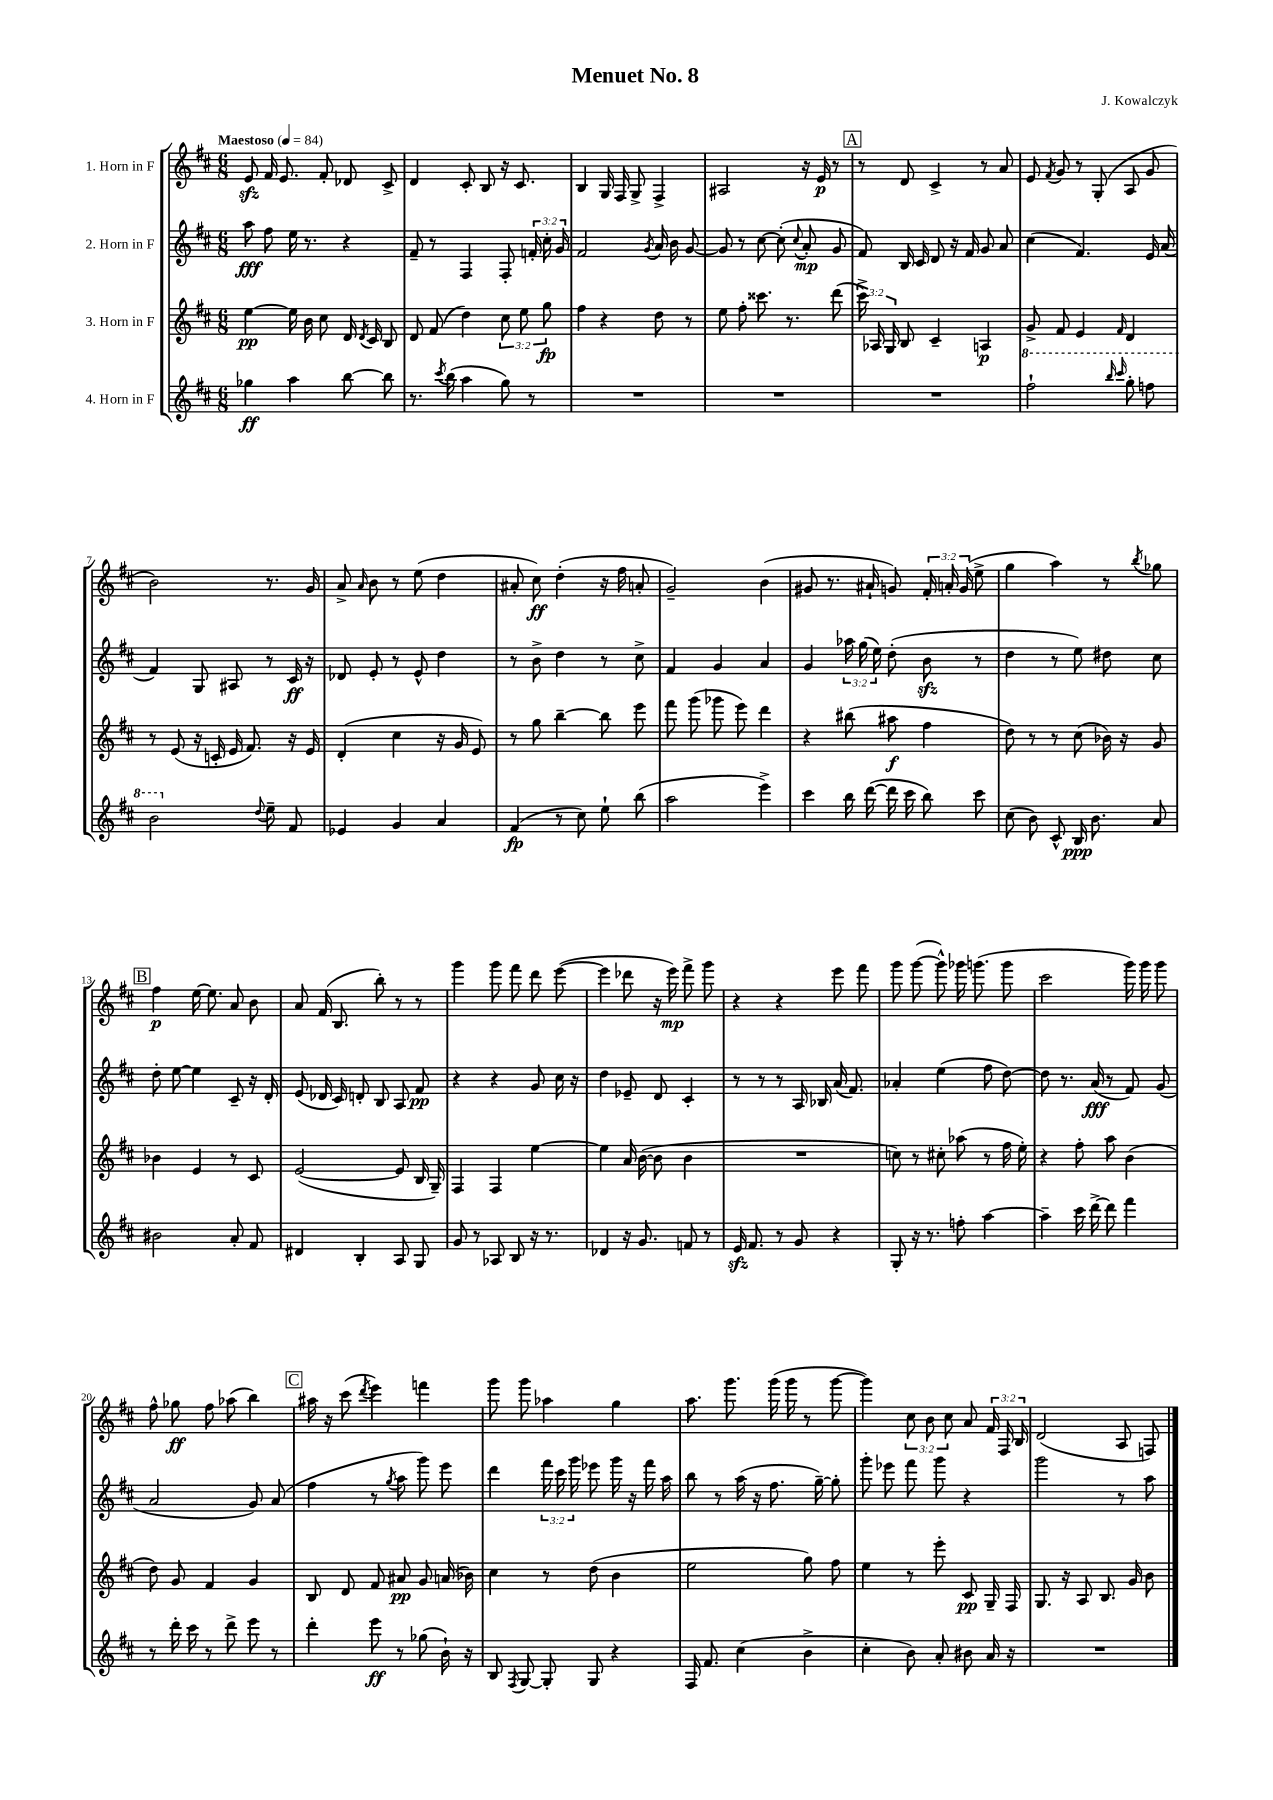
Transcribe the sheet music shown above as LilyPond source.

\header { title = "Menuet No. 8" composer = "J. Kowalczyk" }
<<
\new StaffGroup <<
\new Staff = "s0" \with { instrumentName = "1. Horn in F" } {
    \clef treble \key d \major \numericTimeSignature \time 6/8 \override Staff.TupletNumber.text = #tuplet-number::calc-fraction-text \tempo "Maestoso" 4 = 84
    \autoBeamOff e'8\sfz fis'16 e'8. fis'8-. des'8 cis'8-> |
    d'4 cis'8-. b8 r16 cis'8. |
    b4 g16 fis16 g8-> fis4-> |
    ais2 r16 e'16\p r8 |
    \mark \markup { \box "A" } r8 d'8 cis'4-> r8 a'8 |
    e'8 \acciaccatura { fis'8 } g'8 r8 g8-.( a8 g'8 |
    b'2) r8. g'16 |
    a'8-> \grace { a'16 } b'8 r8 e''8( d''4 |
    ais'8-. cis''8\ff) d''4-.( r16 fis''16 a'8-. |
    g'2--) b'4( |
    gis'8 r8. ais'16-! g'8) \tuplet 3/2 { fis'16-. a'16-. g'16( } e''8-> |
    g''4 a''4) r8 \acciaccatura { b''8 } ges''8 |
    \mark \markup { \box "B" } fis''4\p e''16~ e''8. a'8 b'8 |
    a'8 fis'16( b8. b''8-.) r8 r8 |
    g'''4 g'''8 fis'''8 d'''8 e'''8~( |
    e'''4 des'''8 r16 e'''16\mp) fis'''8-> g'''8 |
    r4 r4 e'''8 fis'''8 |
    g'''8 g'''8~( g'''8-^) ges'''16 g'''8.( g'''8 |
    cis'''2 g'''16) g'''16 g'''8 |
    fis''8-^ ges''8\ff fis''8 aes''8( b''4) |
    \mark \markup { \box "C" } ais''16 r16 cis'''8( \acciaccatura { d'''8 } e'''4) f'''4 |
    g'''8 g'''8 aes''4 g''4 |
    a''8. g'''8. g'''16( g'''16 r8 g'''8~ |
    g'''4) \tuplet 3/2 { cis''8 b'8 cis''8 } a'8 \tuplet 3/2 { fis'16 fis16 b16 } |
    d'2( a8 f8) \bar "|." |
}
\new Staff = "s1" \with { instrumentName = "2. Horn in F" } {
    \clef treble \key d \major \numericTimeSignature \time 6/8 \override Staff.TupletNumber.text = #tuplet-number::calc-fraction-text
    \autoBeamOff a''8\fff fis''8 e''16 r8. r4 |
    fis'8-- r8 fis4 fis8-. \tuplet 3/2 { f'16-. cis''16-. g'16 } |
    fis'2 \acciaccatura { g'8 } a'16 b'16 g'8~ |
    g'8 r8 cis''8~ cis''8-.( \appoggiatura { cis''8 } a'8-.\mp g'8 |
    \mark \markup { \box "A" } fis'8) b16 cis'16 d'8 r16 fis'16 g'8 a'8 |
    cis''4( fis'4.) e'16 a'16( |
    fis'4) g8 ais8 r8 cis'16\ff r16 |
    des'8 e'8-. r8 e'8-^ d''4 |
    r8 b'8-> d''4 r8 cis''8-> |
    fis'4 g'4 a'4 |
    g'4 \tuplet 3/2 { aes''16 g''16( e''16) } d''8-.( b'8\sfz r8 |
    d''4 r8 e''8) dis''8 cis''8 |
    \mark \markup { \box "B" } d''8-. e''8~ e''4 cis'8-- r16 d'16-. |
    e'8( des'16 cis'16) d'8-. b8 a8 fis'8\pp |
    r4 r4 g'8 cis''16 r16 |
    d''4 ees'8-- d'8 cis'4-. |
    r8 r8 r8 a16 bes16 a'16( fis'8.) |
    aes'4-. e''4( fis''8 d''8~) |
    d''8 r8. a'16\fff( r8 fis'8) g'8( |
    a'2 g'8) a'8( |
    \mark \markup { \box "C" } fis''4 r8 \acciaccatura { g''8 } a''8 g'''8) e'''8 |
    d'''4 \tuplet 3/2 { fis'''16 cis'''16 g'''16 } ees'''8 g'''16 r16 fis'''16 a''16 |
    b''8 r8 a''16( r16 fis''8. g''16~--) g''8-. |
    g'''8-. ees'''8 fis'''8 g'''8 r4 |
    g'''2 r8 a''8 \bar "|." |
}
\new Staff = "s2" \with { instrumentName = "3. Horn in F" } {
    \clef treble \key d \major \numericTimeSignature \time 6/8 \override Staff.TupletNumber.text = #tuplet-number::calc-fraction-text
    \autoBeamOff e''4~\pp e''16 b'16 cis''8 d'16 \acciaccatura { d'8 } cis'16 b8 |
    d'8 fis'8( d''4) \tuplet 3/2 { cis''8 e''8 g''8\fp } |
    fis''4 r4 d''8 r8 |
    e''8 fis''8-. cisis'''8. r8. d'''8( |
    \mark \markup { \box "A" } \tuplet 3/2 { cis'''16->) aes16 g16 } b8 cis'4-- a4\p |
    g'8-> fis'8 e'4 \grace { fis'16 } d'4 |
    r8 e'8( r16 c'16-. e'16 fis'8.) r16 e'16 |
    d'4-.( cis''4 r16 g'16 e'8) |
    r8 g''8 b''4~-- b''8 e'''8 |
    fis'''8 g'''8( ges'''8 e'''8) d'''4 |
    r4 bis''8( ais''8\f fis''4 |
    d''8) r8 r8 cis''8( bes'16) r16 g'8 |
    \mark \markup { \box "B" } bes'4 e'4 r8 cis'8 |
    e'2~( e'8 b16 g16--) |
    fis4 fis4 e''4~ |
    e''4 a'16 b'16~( b'8 b'4 |
    R2. |
    c''8) r8 cis''8-. aes''8( r8 fis''16 e''16-.) |
    r4 fis''8-. a''8 b'4( |
    d''8) g'8 fis'4 g'4 |
    \mark \markup { \box "C" } b8 d'8 fis'8 ais'8\pp g'8 a'16( bes'16) |
    cis''4 r8 d''8( b'4 |
    e''2 g''8) fis''8 |
    e''4 r8 e'''8-. cis'8\pp g16-- fis16 |
    g8. r16 a8 b8. g'16 b'8 \bar "|." |
}
\new Staff = "s3" \with { instrumentName = "4. Horn in F" } {
    \clef treble \key d \major \numericTimeSignature \time 6/8
    \autoBeamOff ges''4\ff a''4 b''8~ b''8 |
    r8. \acciaccatura { cis'''8 } b''16( a''4 g''8) r8 |
    R2. |
    R2. |
    \mark \markup { \box "A" } R2. |
    \ottava #1 fis'''2-! \grace { b'''16 cis''''16 } g'''8-. f'''8 |
    b''2 \ottava #0 \appoggiatura { d''8 } e''8-- fis'8 |
    ees'4 g'4 a'4 |
    fis'4\fp( r8 cis''8) e''8-! b''8( |
    a''2 e'''4->) |
    cis'''4 b''16 d'''16~( d'''16 cis'''16 b''8) cis'''8 |
    cis''8( b'8) cis'8-^ b16\ppp b'8. a'8 |
    \mark \markup { \box "B" } bis'2 a'8-. fis'8 |
    dis'4 b4-. a8 g8 |
    g'8 r8 aes8 b8 r16 r8. |
    des'4 r16 g'8. f'8 r8 |
    e'16\sfz fis'8. r8 g'8 r4 |
    g8-. r16 r8. f''8-. a''4~ |
    a''4-- cis'''16 d'''16~-> d'''8 fis'''4 |
    r8 d'''16-. cis'''16 r8 d'''8-> e'''8 r8 |
    \mark \markup { \box "C" } d'''4-. e'''8\ff r8 ges''8( b'16-!) r16 |
    b8 \acciaccatura { fis8 } g8~ g8-. g8 r4 |
    fis16 fis'8. cis''4( b'4-> |
    cis''4-. b'8) a'8-. bis'8 a'16 r16 |
    R2. \bar "|." |
}
>>
>>
